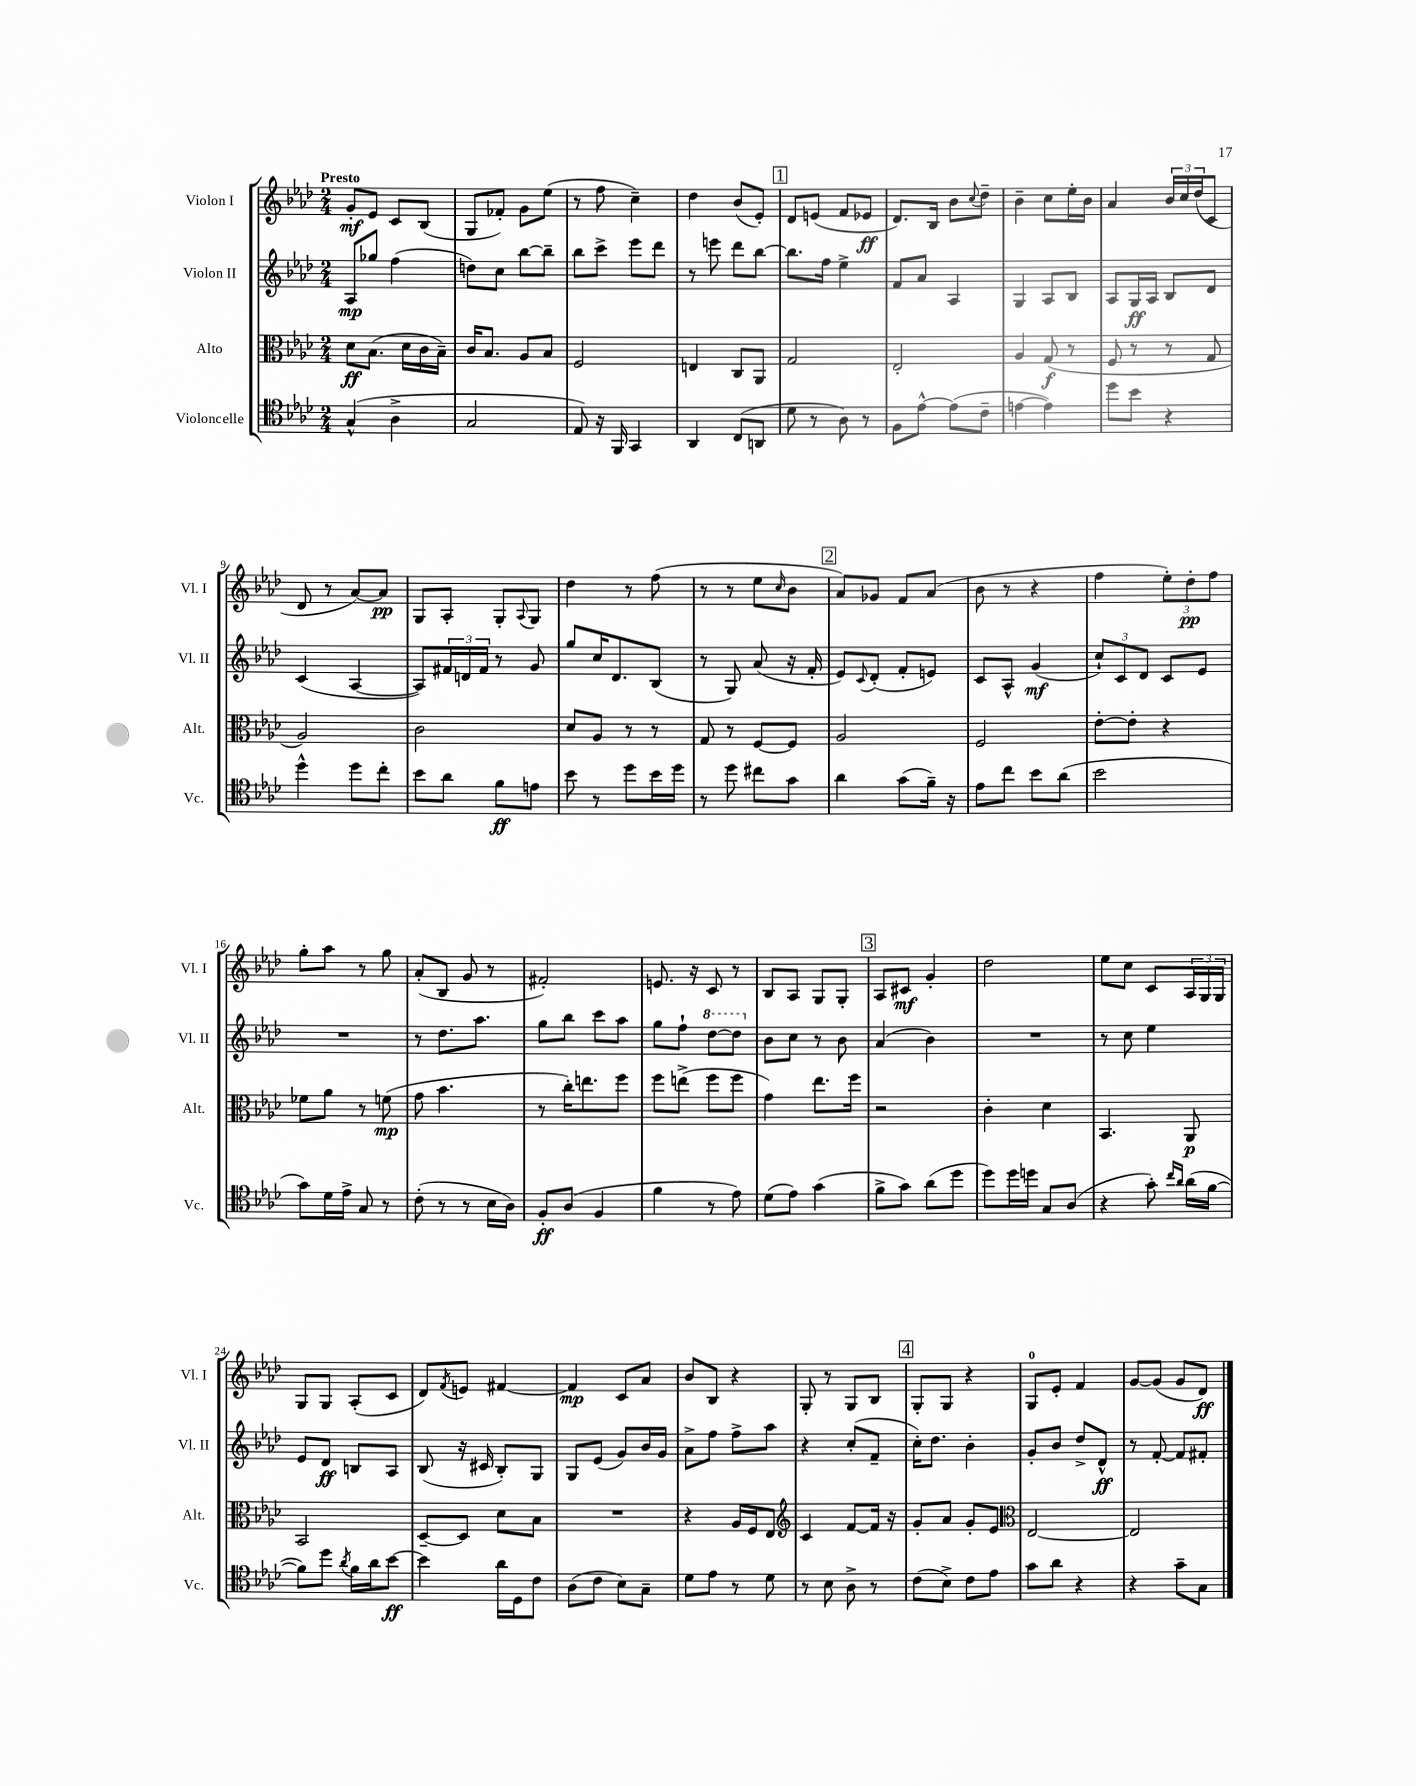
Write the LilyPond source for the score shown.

<<
\new StaffGroup <<
\new Staff = "s0" \with { instrumentName = "Violon I" shortInstrumentName = "Vl. I" } {
    \clef treble \key aes \major \numericTimeSignature \time 2/4 \tempo "Presto"
    g'8-.\mf ees'8 c'8 bes8( |
    g8 fes'8-.) g'8 ees''8( |
    r8 f''8 c''4--) |
    des''4 bes'8( ees'8-.) |
    \mark \markup { \box "1" } des'8 e'8( f'8 ees'8\ff |
    des'8.) bes16 bes'8 \appoggiatura { c''8 } des''8-- |
    bes'4-- c''8 ees''16-. bes'16 |
    aes'4 \tuplet 3/2 { bes'16 c''16 des''16( } c'8 |
    des'8 r8 aes'8~) aes'8\pp |
    g8 aes8-. g8-. \appoggiatura { aes8 } g8 |
    des''4 r8 f''8( |
    r8 r8 ees''8 \grace { c''16 } bes'8 |
    \mark \markup { \box "2" } aes'8) ges'8 f'8 aes'8( |
    bes'8 r8 r4 |
    f''4 \tuplet 3/2 { ees''8-.) des''8-.\pp f''8 } |
    g''8-. aes''8 r8 g''8 |
    aes'8-.( bes8 g'8 r8 |
    fis'2-.) |
    e'8. r16 c'8 r8 |
    bes8 aes8 g8 g8-. |
    \mark \markup { \box "3" } aes8 cis'8\mf g'4-. |
    des''2 |
    ees''8 c''8 c'8 \tuplet 3/2 { aes16 g16 g16 } |
    g8 g8 aes8-.( c'8 |
    des'8) \acciaccatura { f'8 } e'8 fis'4~ |
    fis'4\mp c'8 aes'8 |
    bes'8 bes8 r4 |
    g8-. r8 g8 bes8 |
    \mark \markup { \box "4" } g8-. g8 r4 |
    g8-0 ees'8-. f'4 |
    g'8~ g'8( g'8 des'8\ff) \bar "|." |
}
\new Staff = "s1" \with { instrumentName = "Violon II" shortInstrumentName = "Vl. II" } {
    \clef treble \key aes \major \numericTimeSignature \time 2/4
    aes8\mp ges''8 f''4( |
    d''8) c''8 bes''8~ bes''8-- |
    bes''8 c'''8-> ees'''8 des'''8 |
    r8 e'''8 des'''8 bes''8~ |
    \mark \markup { \box "1" } bes''8. f''16 ees''4-> |
    f'8 aes'8 aes4 |
    g4 aes8 bes8 |
    aes8 g16\ff aes16 bes8 des'8 |
    c'4( aes4~ |
    aes8) \tuplet 3/2 { fis'16 d'16 fis'16 } r8 g'8 |
    g''8 c''16 des'8. bes8( |
    r8 g8) aes'8( r16 f'16-. |
    \mark \markup { \box "2" } ees'8) \appoggiatura { c'8 } des'8-.( f'8-. e'8) |
    c'8 aes8-^ g'4\mf( |
    \tuplet 3/2 { c''8-!) c'8 des'8 } c'8 ees'8 |
    R2 |
    r8 des''8. aes''8. |
    g''8 bes''8 c'''8 aes''8 |
    g''8 f''8-! \ottava #1 des'''8~ des'''8 \ottava #0 |
    bes'8 c''8 r8 bes'8 |
    \mark \markup { \box "3" } aes'4( bes'4) |
    R2 |
    r8 c''8 ees''4 |
    ees'8 des'8\ff b8 aes8 |
    bes8( r16 cis'16 bes8-.) g8 |
    g8 ees'8( g'8) bes'16 g'16 |
    aes'8-> f''8 f''8-> aes''8 |
    r4 c''8-.( f'8-- |
    \mark \markup { \box "4" } c''16-.) des''8. bes'4-. |
    g'8-. bes'8 des''8-> des'8-^\ff |
    r8 f'8~-. f'8 fis'8-. \bar "|." |
}
\new Staff = "s2" \with { instrumentName = "Alto" shortInstrumentName = "Alt." } {
    \clef alto \key aes \major \numericTimeSignature \time 2/4
    des'8\ff bes8.( des'16 c'16 bes16--) |
    c'16 bes8. aes8 bes8 |
    f2 |
    e4 c8 aes,8 |
    \mark \markup { \box "1" } g2 |
    ees2-. |
    aes4 g8\f( r8 |
    f8 r8 r8 g8 |
    aes2) |
    c'2 |
    des'8 aes8 r8 r8 |
    g8 r8 f8~ f8 |
    \mark \markup { \box "2" } aes2 |
    f2 |
    ees'8~-. ees'8-. r4 |
    fes'8 aes'8 r8 f'8\mp( |
    g'8 bes'4. |
    r8 c''16-.) e''8. f''8 |
    f''8 e''8->( f''8 f''8 |
    g'4) ees''8. f''16 |
    \mark \markup { \box "3" } r2 |
    c'4-. des'4 |
    bes,4. aes,8\p |
    bes,2 |
    des8~-- des8 des'8 bes8 |
    R2 |
    r4 aes16 f16 ees8 |
    \clef treble c'4 f'8~ f'16 r16 |
    \mark \markup { \box "4" } g'8-. aes'8 g'8-. ees'8 |
    \clef alto ees2~ |
    ees2 \bar "|." |
}
\new Staff = "s3" \with { instrumentName = "Violoncelle" shortInstrumentName = "Vc." } {
    \clef tenor \key aes \major \numericTimeSignature \time 2/4
    g4-^( aes4-> |
    g2 |
    ees8) r16 f,16 g,4 |
    aes,4 c8( a,8 |
    \mark \markup { \box "1" } des'8 r8 aes8) r8 |
    f8 ees'8~-^ ees'8( c'8-- |
    e'4~ e'4) |
    des''8 bes'8 r4 |
    des''4-^ des''8 c''8-. |
    bes'8 aes'8 f'8\ff e'8 |
    bes'8 r8 des''8 bes'16 des''16 |
    r8 des''8 cis''8 g'8 |
    \mark \markup { \box "2" } aes'4 g'8( f'16--) r16 |
    ees'8 c''8 bes'8 aes'8( |
    bes'2 |
    g'8) des'16 ees'16-> g8 r8 |
    c'8-.( r8 r8 bes16 aes16) |
    f8-.\ff aes8( f4 |
    f'4 r8 ees'8) |
    des'8( ees'8) g'4( |
    \mark \markup { \box "3" } f'8-> g'8) aes'8( des''8 |
    des''8) des''16 d''16 g8 aes8( |
    r4 g'8-.) \grace { c''16 aes'16 } aes'16( f'16~ |
    f'8) des''8 \acciaccatura { aes'8 } f'16 aes'16 bes'8~\ff |
    bes'4 aes'16 des16 c'8 |
    aes8( c'8 bes8) g8-- |
    des'8 ees'8 r8 des'8 |
    r8 bes8 aes8-> r8 |
    \mark \markup { \box "4" } c'8( bes8->) c'8 ees'8 |
    g'8 aes'8 r4 |
    r4 g'8-- g8 \bar "|." |
}
>>
>>
